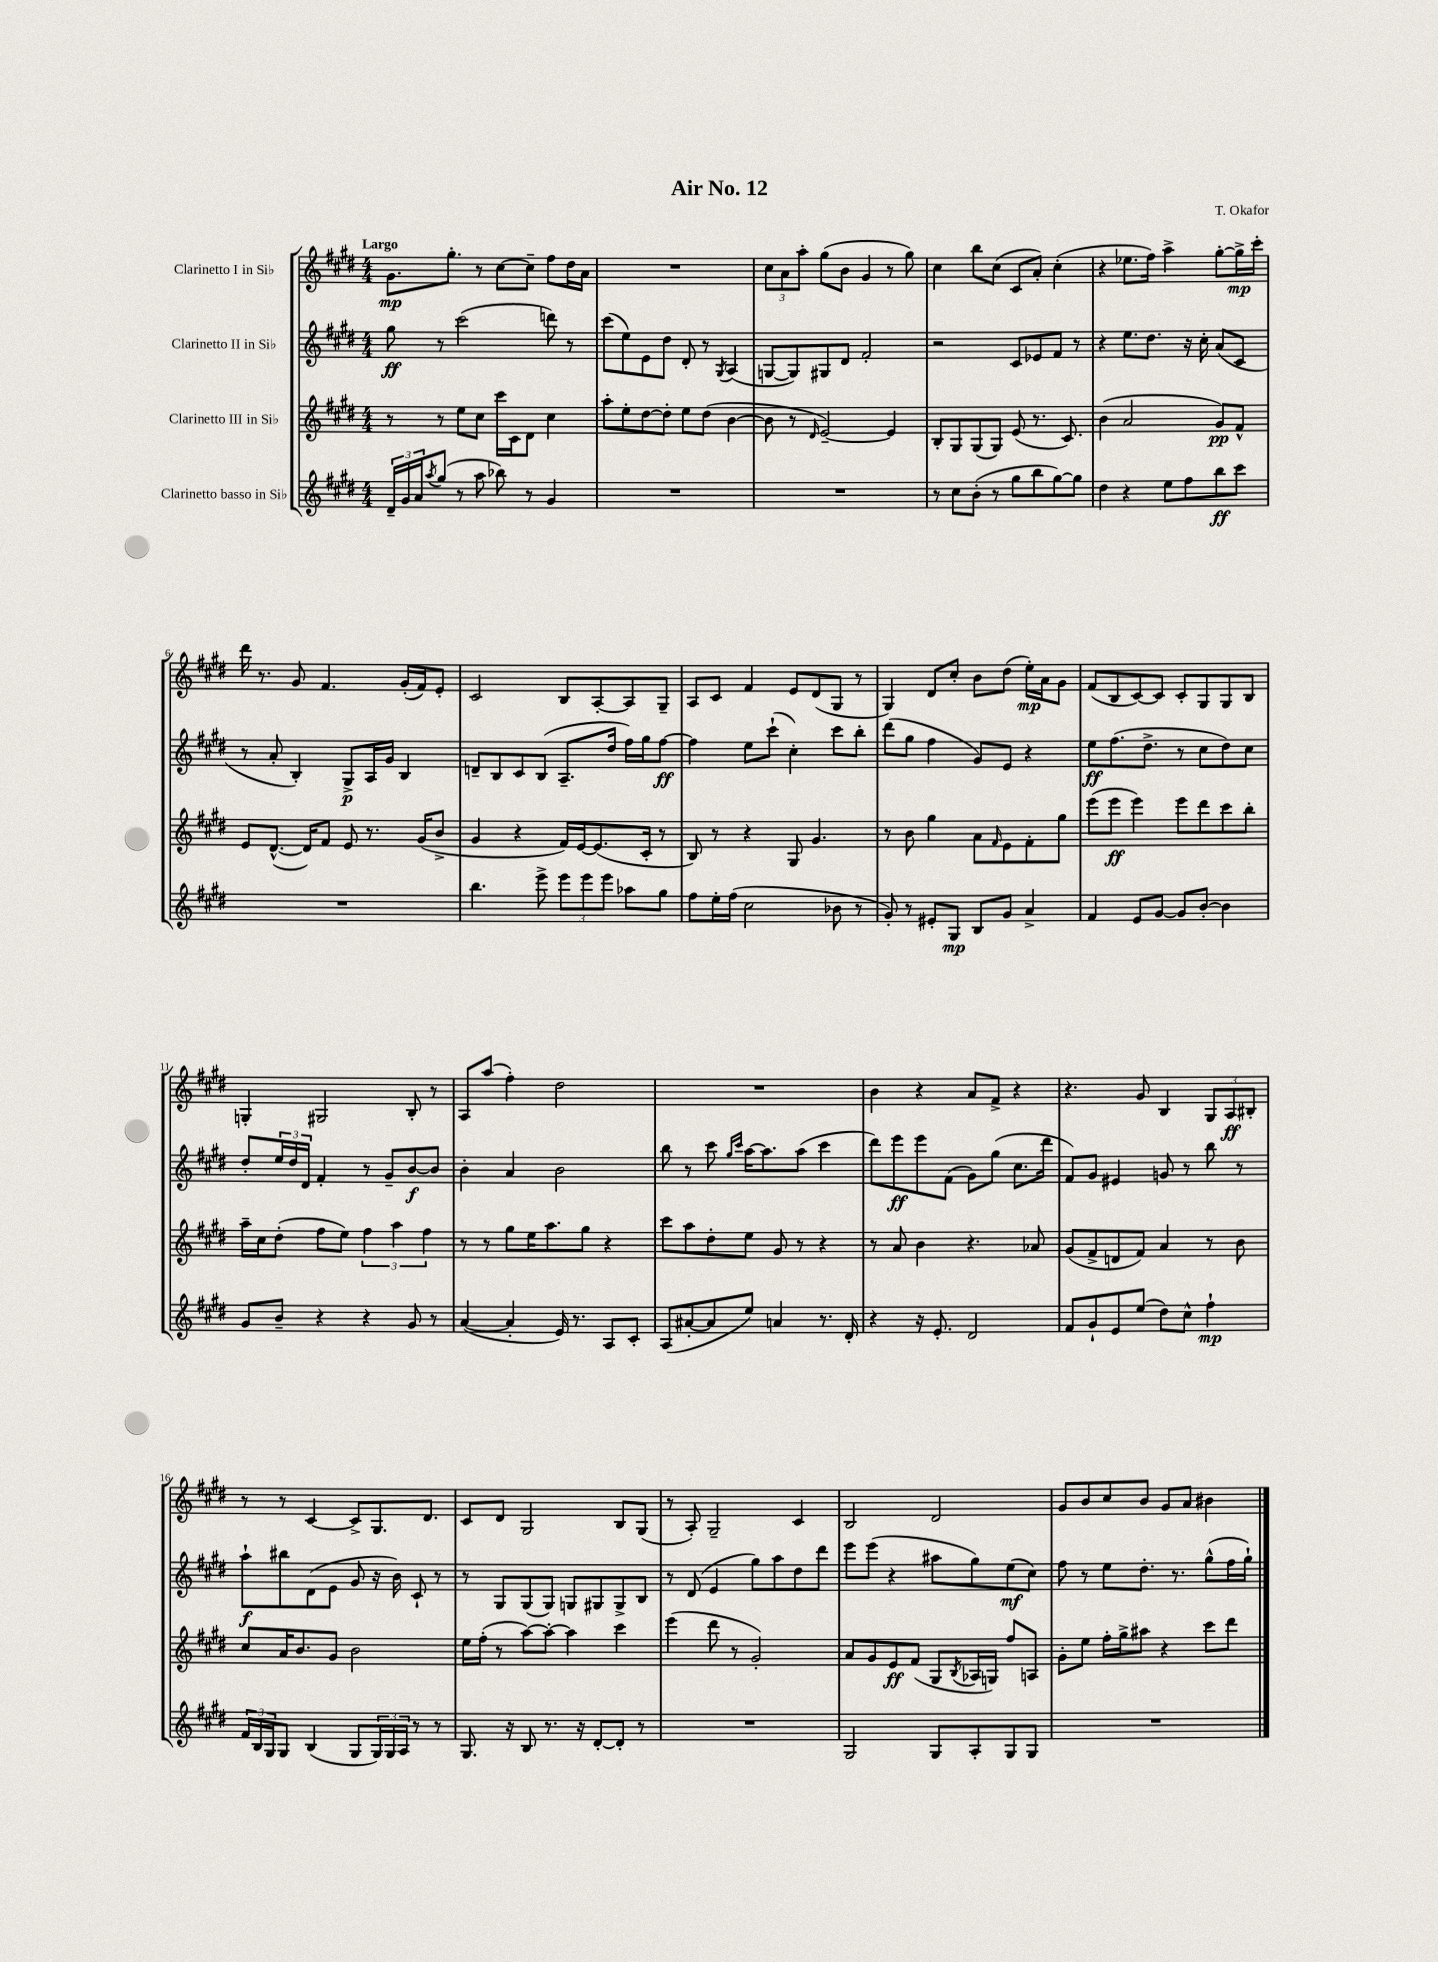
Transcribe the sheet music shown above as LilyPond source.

\header { title = "Air No. 12" composer = "T. Okafor" }
<<
\new StaffGroup <<
\new Staff = "s0" \with { instrumentName = "Clarinetto I in Sib" } {
    \clef treble \key e \major \numericTimeSignature \time 4/4 \tempo "Largo"
    gis'8.\mp gis''8.-. r8 cis''8~ cis''8-- fis''8 dis''16 a'16 |
    R1 |
    \tuplet 3/2 { cis''8 a'8 a''8-. } gis''8( b'8 gis'4 r8 gis''8) |
    cis''4 b''8 cis''8( cis'8 a'8-.) cis''4-.( |
    r4 ees''8. fis''16) a''4-> gis''8~-. gis''16->\mp cis'''16-. |
    dis'''16 r8. gis'8 fis'4. gis'16-.( fis'16) e'8-. |
    cis'2 b8 a8~-. a8 gis8-- |
    a8 cis'8 fis'4 e'8 dis'8( gis8 r8 |
    gis4) dis'8 cis''8-. b'8 dis''8( e''16-.\mp) a'16 gis'8 |
    fis'8( b8 cis'8~) cis'8 cis'8-. gis8 gis8 b8 |
    g4-. gis2 b8-. r8 |
    a8 a''8( fis''4-.) dis''2 |
    R1 |
    b'4 r4 a'8 fis'8-> r4 |
    r4. gis'8 b4 \tuplet 3/2 { gis8 a8\ff bis8-. } |
    r8 r8 cis'4~ cis'8-> gis8. dis'8. |
    cis'8 dis'8 gis2 b8 gis8( |
    r8 a8-.) gis2-- cis'4 |
    b2 dis'2 |
    gis'8 b'8 cis''8 b'8 gis'8 a'8 bis'4 \bar "|." |
}
\new Staff = "s1" \with { instrumentName = "Clarinetto II in Sib" } {
    \clef treble \key e \major \numericTimeSignature \time 4/4
    gis''8\ff r8 cis'''2( d'''8) r8 |
    cis'''8( e''8) e'8 dis''8 dis'8-. r8 \acciaccatura { gis8 } a4( |
    g8~ g8) gis8 dis'8 fis'2-. |
    r2 cis'8 ees'8 fis'8 r8 |
    r4 e''8. dis''8. r16 cis''16-. a'8( cis'8 |
    r8 a'8-. b4-.) gis8->\p a16 gis'16 b4 |
    d'8-- b8 cis'8 b8( a8.-- dis''16 fis''16) gis''16 fis''8~\ff |
    fis''4 e''8 cis'''8-!( cis''4-.) cis'''8 b''8-. |
    dis'''8( gis''8 fis''4 gis'8) e'8 r4 |
    e''8\ff fis''8.( dis''8.-> r8 cis''8 dis''8) cis''8 |
    dis''8-. \tuplet 3/2 { e''16 dis''16 dis'16 } fis'4-. r8 gis'8-- b'8~\f b'8 |
    b'4-. a'4 b'2 |
    b''8 r8 cis'''8 \grace { gis''16 cis'''16 } a''16~ a''8. a''8( cis'''4 |
    dis'''8) e'''8\ff e'''8 fis'8( gis'8) gis''8( cis''8. dis'''16 |
    fis'8) gis'8 eis'4 g'8 r8 b''8 r8 |
    a''8-!\f bis''8 dis'8( e'8 gis'8 r16 b'16) cis'8-! r8 |
    r8 gis8 gis8( gis8) g8 gis8 gis8-> b8 |
    r8 dis'8( e'4 gis''8) a''8 dis''8 dis'''8 |
    e'''8 e'''8( r4 ais''8 gis''8) e''8\mf( cis''8) |
    fis''8 r8 e''8 dis''8.-. r8. gis''8-^( fis''16 gis''16-!) \bar "|." |
}
\new Staff = "s2" \with { instrumentName = "Clarinetto III in Sib" } {
    \clef treble \key e \major \numericTimeSignature \time 4/4
    r8 r8 e''8 cis''8 cis'''16 cis'16 dis'8 cis''4 |
    a''8-. e''8-. dis''8~ dis''8-. e''8 dis''8( b'4~ |
    b'8 r8 \grace { dis'16 } e'2~--) e'4 |
    b8-. gis8 gis8( gis8) e'8( r8. cis'8.) |
    b'4( a'2 gis'8\pp) fis'8-^ |
    e'8 dis'8.~-^( dis'16) fis'8 e'8 r8. gis'16( b'8-> |
    gis'4 r4 fis'16) e'16~ e'8.( cis'16-. r8 |
    b8) r8 r4 gis8 gis'4. |
    r8 b'8 gis''4 a'8 \grace { fis'16 } e'8 fis'8-. gis''8 |
    e'''8( e'''8\ff e'''4) e'''8 dis'''8 cis'''8 b''8-. |
    a''16-- cis''16 dis''8-.( fis''8 e''8) \tuplet 3/2 { fis''4 a''4 fis''4 } |
    r8 r8 gis''8 e''16 a''8. gis''8 r4 |
    cis'''8 a''8 dis''8-. e''8 gis'8 r8 r4 |
    r8 a'8 b'4 r4. aes'8 |
    gis'8( fis'8-> d'8 fis'8) a'4 r8 b'8 |
    cis''8 a'16 b'8. gis'8 b'2 |
    e''16 fis''16-.( r8 a''8~) a''8~-. a''4 cis'''4 |
    e'''4( dis'''8 r8 gis'2-.) |
    a'8 gis'8 e'8\ff fis'8( gis8 \acciaccatura { b8 } aes16 g16) fis''8 a8 |
    gis'8-. e''8 fis''16-. gis''16-> ais''8 r4 cis'''8 dis'''8 \bar "|." |
}
\new Staff = "s3" \with { instrumentName = "Clarinetto basso in Sib" } {
    \clef treble \key e \major \numericTimeSignature \time 4/4
    \tuplet 3/2 { dis'16-- gis'16 a'16 } \acciaccatura { a''8 } gis''8( r8 a''8 bes''8) r8 gis'4 |
    R1 |
    R1 |
    r8 cis''8 b'8-.( r8 gis''8 b''8 gis''8~) gis''8 |
    dis''4 r4 e''8 fis''8 b''8\ff cis'''8 |
    R1 |
    b''4. e'''8-> \tuplet 3/2 { e'''8 e'''8 e'''8 } aes''8 gis''8 |
    fis''8 e''16-. fis''16( cis''2 bes'8 r8 |
    gis'8-.) r8 eis'8-. gis8\mp b8 gis'8 a'4-> |
    fis'4 e'8 gis'8~ gis'8 b'8~-. b'4 |
    gis'8 b'8-- r4 r4 gis'8 r8 |
    a'4~( a'4-. e'16) r8. a8 cis'8-. |
    a8( ais'8~-. ais'8 e''8) a'4 r8. dis'16-. |
    r4 r16 e'8.-. dis'2 |
    fis'8 gis'8-! e'8 e''8( dis''8) cis''8-^ fis''4-!\mp |
    \tuplet 3/2 { fis'16 b16 gis16 } gis8 b4( gis8 \tuplet 3/2 { gis16) gis16 a16 } r8 r8 |
    gis8. r16 b8 r8. r16 dis'8~-. dis'8-. r8 |
    R1 |
    gis2 gis8 a8-. gis8 gis8 |
    R1 \bar "|." |
}
>>
>>
